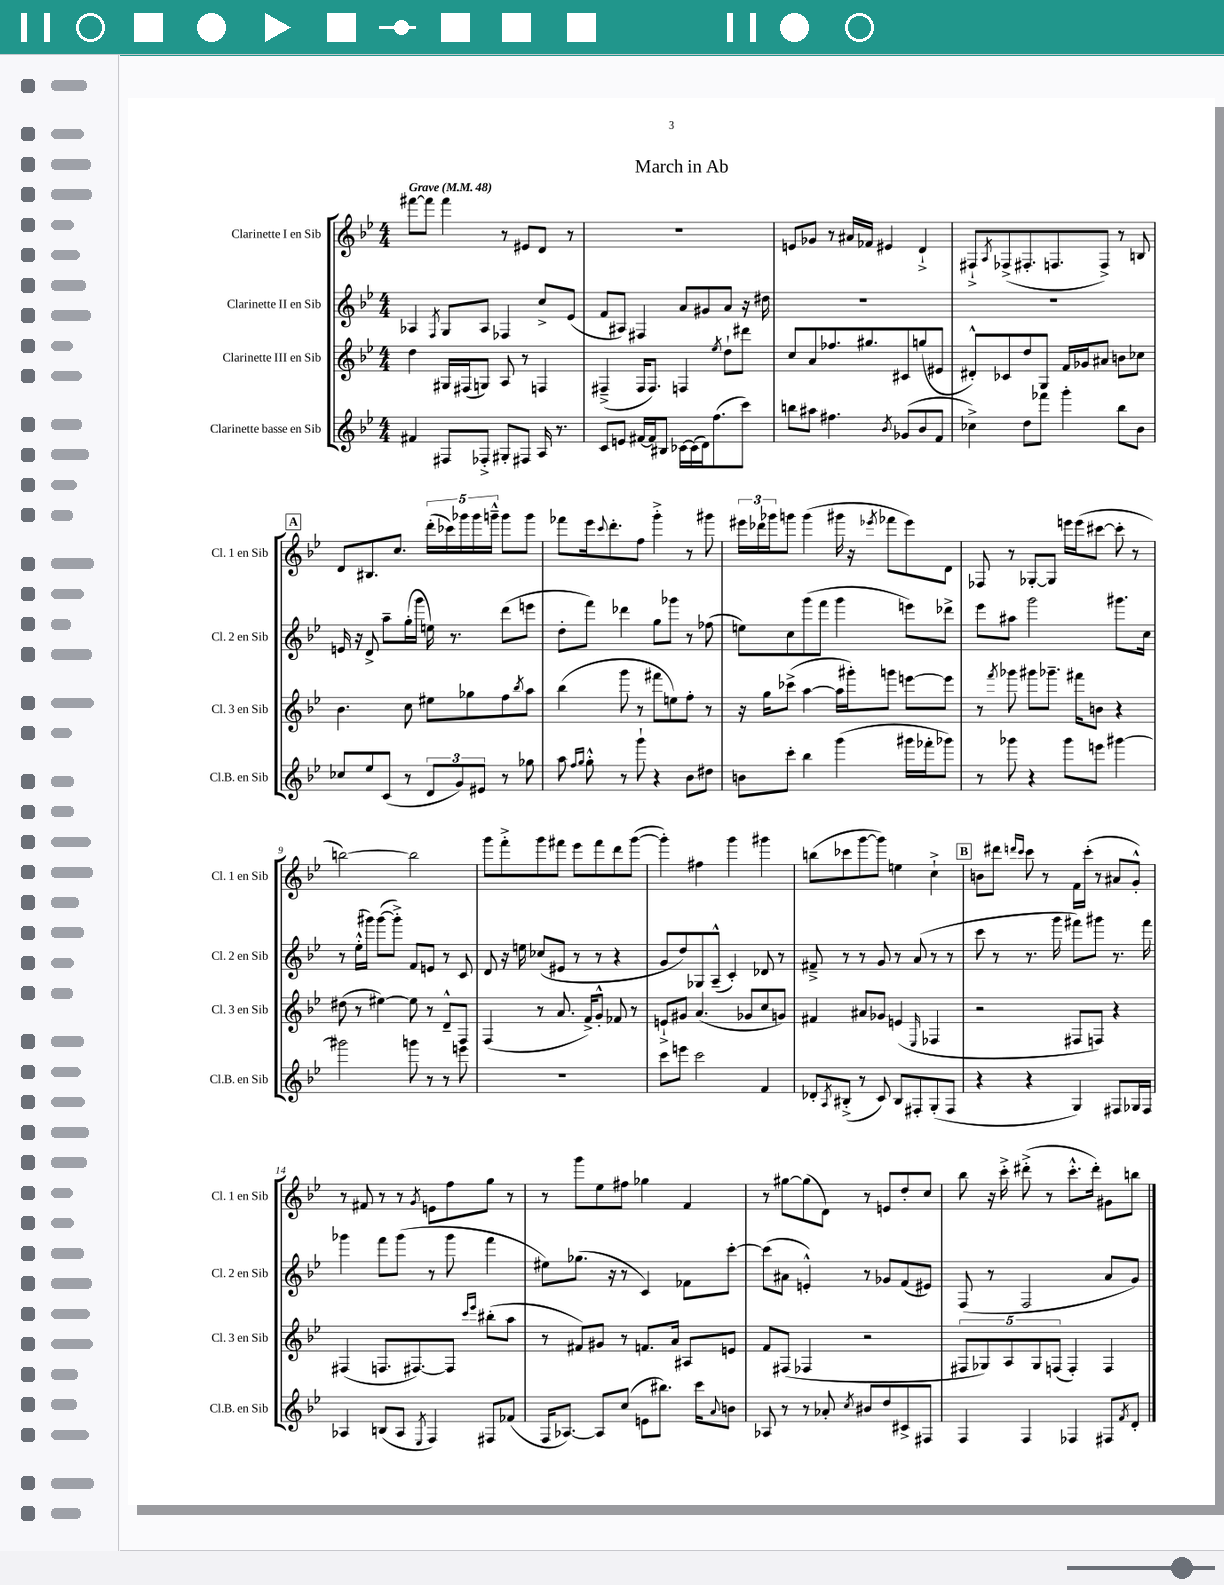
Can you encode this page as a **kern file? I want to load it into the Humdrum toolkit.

**kern	**kern	**kern	**kern
*part4	*part3	*part2	*part1
*staff4	*staff3	*staff2	*staff1
*I"Clarinette basse en Sib	*I"Clarinette III en Sib	*I"Clarinette II en Sib	*I"Clarinette I en Sib
*I'Cl.B. en Sib	*I'Cl. 3 en Sib	*I'Cl. 2 en Sib	*I'Cl. 1 en Sib
*clefG2	*clefG2	*clefG2	*clefG2
*k[b-e-]	*k[b-e-]	*k[b-e-]	*k[b-e-]
*M4/4	*M4/4	*M4/4	*M4/4
*MM48	*MM48	*MM48	*MM48
=1	=1	=1	=1
!	!	!	!LO:TX:a:B:t=Grave
4f#X/	4dd\	4A-X/	[8fff#X\L
.	.	.	8fff#\J]
.	.	8qF/	.
8F#X/L	16G#X/LL	8G/L	4fff#\
.	(16F#X/J	.	.
8F-X'^/J	8Gn/J)	8A-/J	.
8G#X'/L	8A/	4F-X/	8r
8F#X/J	8r	.	8e#X/L
16A/	4Fn/	8cc^/L	8d/J
8.r	.	.	.
.	.	(8e-/J	8r
=2	=2	=2	=2
8c/L	(4F#X~^/	8f/L	1r
8en/J	.	8A#X/J)	.
[16f#X/LL	16F#/KL	4F#X/	.
16f#/J]	8.F#/J)	.	.
8B#X/J	.	.	.
[16c-X\LL	4Fn/	8a/L	.
(16c-\]	.	.	.
16d\J)	.	8g#X/	.
(8.ff\	.	.	.
.	8qee-/	.	.
.	8dd`\L	8a/J	.
8ccc\J)	8ddd#X\J	16r	.
.	.	16dd#X\	.
=3	=3	=3	=3
8bbn\L	8cc/L	1r	8en/L
8aa#X\J	8a/	.	8g-X/J
4.ff#X\	8.ff-X/	.	8r
.	.	.	16a#X/LL
.	8.gg#X/	.	16f-X/JJ
.	.	.	4e#X/
8qb-/	.	.	.
(8g-X/L	8c#X/	.	.
8b-/	(8ggn/	.	4d`^/
8f/J	8e#X/J	.	.
=4	=4	=4	=4
4cc-X^\)	8d#X'^^/L)	1r	8F#X`^/L
.	.	.	8qA/
.	8c-X/	.	(8F-X^/
8dd\L	8dd/	.	8.F#X'/
8fff-X\J	8G/J	.	.
.	.	.	8.Fn/
4ggg'\	16f/LL	.	.
.	16g-X/J	.	.
.	8a#X/J	.	8F^/J)
8bb-\L	8bn\L	.	8r
8b-\J	8cc-X\J	.	8Bn/
!!LO:LB:g=z
!!LO:REH:place=s1:t=A
=5	=5	=5	=5
8cc-X/L	4.b-\	16en/	8d/L
.	.	16r	.
8ee-/	.	8d^/	8.B#X/
(8c/J	.	8aa~\L	.
.	.	.	8.cc/J
8r	8cc\	(16gg'\L	.
.	.	16ggg\JJ	.
12d/L	8ee#X\L	16een\)	(20ddd'\LL
.	.	.	20ccc-X\)
.	.	8.r	.
12g/)	.	.	.
.	.	.	20ggg-X\
.	8gg-X\	.	.
.	.	.	20ggg-\
12e#X/J	.	.	.
.	.	.	20gggn~^^\JJ
8r	8ff\	(8ddd\L	8ggg\L
.	8qbb-/	.	.
8gg-X\	8aa\J	8eeen\J	8ggg\J
=6	=6	=6	=6
8aa\	(4bb-\	8dd'\L	8fff-X\L
16qqff/LL	.	.	.
16qqgg/JJ	.	.	.
8gg'^^\	.	8fff\J)	16eee-\k
.	.	.	8qqccc/
.	.	.	8.ddd'\
8r	8ggg\	4ddd-X\	.
8ggg`\	8r	.	8ff\J
4r	8fff#X\L	8gg\L	4ggg'^\
.	8een\)	8ggg-X\J	.
8b-\L	8ff'\J	8r	8r
8dd#X\J	8r	(8ff-X\	8ggg#X\
=7	=7	=7	=7
8bn\L	16r	8een\L)	24eee#X\LL
.	.	.	24ddd-X\
.	16gg\KL	.	.
.	.	.	24ggg-X\J
8ccc'\J	(8ccc-X^\J	8cc\	8gggn\J
4bb-\	[4aa\	(8ggg\	(4ggg\
.	.	8fff\J	.
(4ggg\	16aa\LL]	4ggg\	16ggg#X\
.	16ggg#X'\J)	.	16r
.	.	.	8qeee-X/
.	8gggn\J	.	8fff-X\L
16ggg#X\LL	[8eeen\L	8eeen\L)	8eee-\)
16fff-X'\J	.	.	.
8ggg-X\J)	8eee\J]	8ddd-X^\J	8d\J
=8	=8	=8	=8
8r	8r	8eee-\L	8F-X/
.	8qfff/	.	.
8ggg-X\	8ggg-X\	8aa#X\J	8r
4r	8ggg#X\L	2ggg\	[8G-X'/L
.	8.ggg-X~\J	.	8G-/J]
8ggg-\L	.	.	16eeen\LL
.	16fff#X\KL	.	(16eee\J
8eeen\J	8bn\J	.	[8ccc#X\J
[4ggg#X\	4r	8.ggg#X\L	8ccc#'\]
.	.	.	8r
.	.	16cc\Jk	.
!!LO:LB:g=z
=9	=9	=9	=9
2ggg#X\]	(8dd#X\	8r	[2bbn\)
.	8r	(16ee-'^^\LL	.
.	.	16ggg#X\JJ)	.
.	[4ee#X\)	([8ggg#\L	.
.	.	8ggg#'^\J])	.
8gggn\	8ee#\]	8f/L	2bb\]
8r	8r	8en/J	.
8r	8d~^^/L	8r	.
8eeen\	8F/J	8c/	.
=10	=10	=10	=10
1r	(4F/	8d/	8ggg\L
.	.	16r	8fff'^\
.	.	16een\	.
.	8r	(8cc-X/L	8ggg\
.	8.a/	8e#X/J	8fff#X\J
.	.	8r	8eee-\L
.	16f^/KL)	.	.
.	8g'^^/J	8r	8fff#\
.	8f-X/	4r	8ddd\
.	8r	.	([8ggg\J
=11	=11	=11	=11
8ccc\L	8en`^/L	8g/L	4ggg'\])
8eeen\J	8g#X/J	8dd/)	.
2ccc\	(4.a/	8G-X/	4ff#X\
.	.	(8A~^^/J	.
.	.	4c'/)	4ggg\
.	8g-X/L	.	.
4f/	8cc/	8d-X/	4ggg#X\
.	8gn/J)	8r	.
=12	=12	=12	=12
8d-X'/L	4f#X/	8f#X~^/	(8bbn\L
8qA/	.	.	.
(8B#X'^/J	.	8r	8ccc-X\
8r	8a#X/L	8r	[8ggg\
8c/)	8g-X/J	8g/	8ggg\J])
8B#/L	(4en/	8r	4een\
8F#X'/	.	(8a/	.
.	16qqE-/	.	.
(8G'/	4F-X/	8r	4cc`^\
8F#/J	.	8r	.
!!LO:REH:place=s1:t=B
=13	=13	=13	=13
4r	2r	8ccc\	8bn\L
.	.	8r	8ddd#X\J
.	.	.	16qqdddn/LL
.	.	.	16qqccc/JJ
4r	.	8.r	8ccc\
.	.	.	8r
.	.	16ggg\	.
4G/)	8F#X/L	8fff#X\L)	16f\LL
.	.	.	(16ccc'\JJ
.	8Fn/J)	8ggg#X\J	8r
8F#X/L	4r	8.r	8a#X/L
16G-X/L	.	.	8g'^^/J)
16F#/JJ	.	16fff#\	.
!!LO:LB:g=z
=14	=14	=14	=14
4A-X/	(4F#X/	4ggg-X\	8r
.	.	.	8f#X/
(8Bn/L	8.Fn/L	8fff\L	8r
8A-/J	.	(8ggg-\J	8r
.	[8.F#X/)	.	.
8qE-/	.	.	8qg/
4F/)	.	8r	8en\L
.	8F#/J]	8ggg-\	8ff\
.	16qqccc/LL	.	.
.	16qqeee-/JJ	.	.
8F#X/L	(8bb#X'\L	4fff\	8gg\J
(8f-X/J	8aa\J	.	8r
=15	=15	=15	=15
16F/KL	8r	8ee#X\L)	8r
[8.A-X/J)	.	.	.
.	8f#X/L)	(8.gg-X\J	8ggg\L
8A-/L]	8g#X/J	.	8ee-\
.	.	16r	.
(8cc/J	8r	8r	8ff#X\J
8en\L	8.fn/L	4c/)	4gg-X\
8.bb#X\J)	.	.	.
.	16a/Jk	.	.
.	8A#X/L	8f-X\L	4f/
16ccc\KL	.	.	.
8qqa/	.	.	.
8bn\J	8en/J	[8ccc'\J	.
=16	=16	=16	=16
8A-X/	8f/L	(8ccc\L]	8r
8r	(8F#X/J	8a#X\J	[8gg#X\L
8r	4F-X/	4en'^^/)	(8gg#\]
8a-X'/	.	.	8d\J)
8qcc/	.	.	.
8b#X/L	2r	8r	8r
8dd/	.	8g-X/L	8en/L
8c#X^/	.	(8f/	8dd'/
8F#X/J	.	8e#X/J)	8cc/J
=17	=17	=17	=17
4F/	10F#X/L	(8F/	8bb-\
.	10G-X/)	.	.
.	.	8r	16r
.	.	.	16ccc'^\
.	10A/	.	.
4F/	.	2F/	(8ddd#X'^\
.	10G-/	.	.
.	.	.	8r
.	(10Fn/J	.	.
4F-X/	4F'/)	.	8.ccc'^^\L
.	.	.	16ddd#'\Jk)
8F#X/L	4F/	8a/L	8g#X\L
8qf/	.	.	.
8d'/J	.	8g/J)	8bbn\J
==	==	==	==
*-	*-	*-	*-
